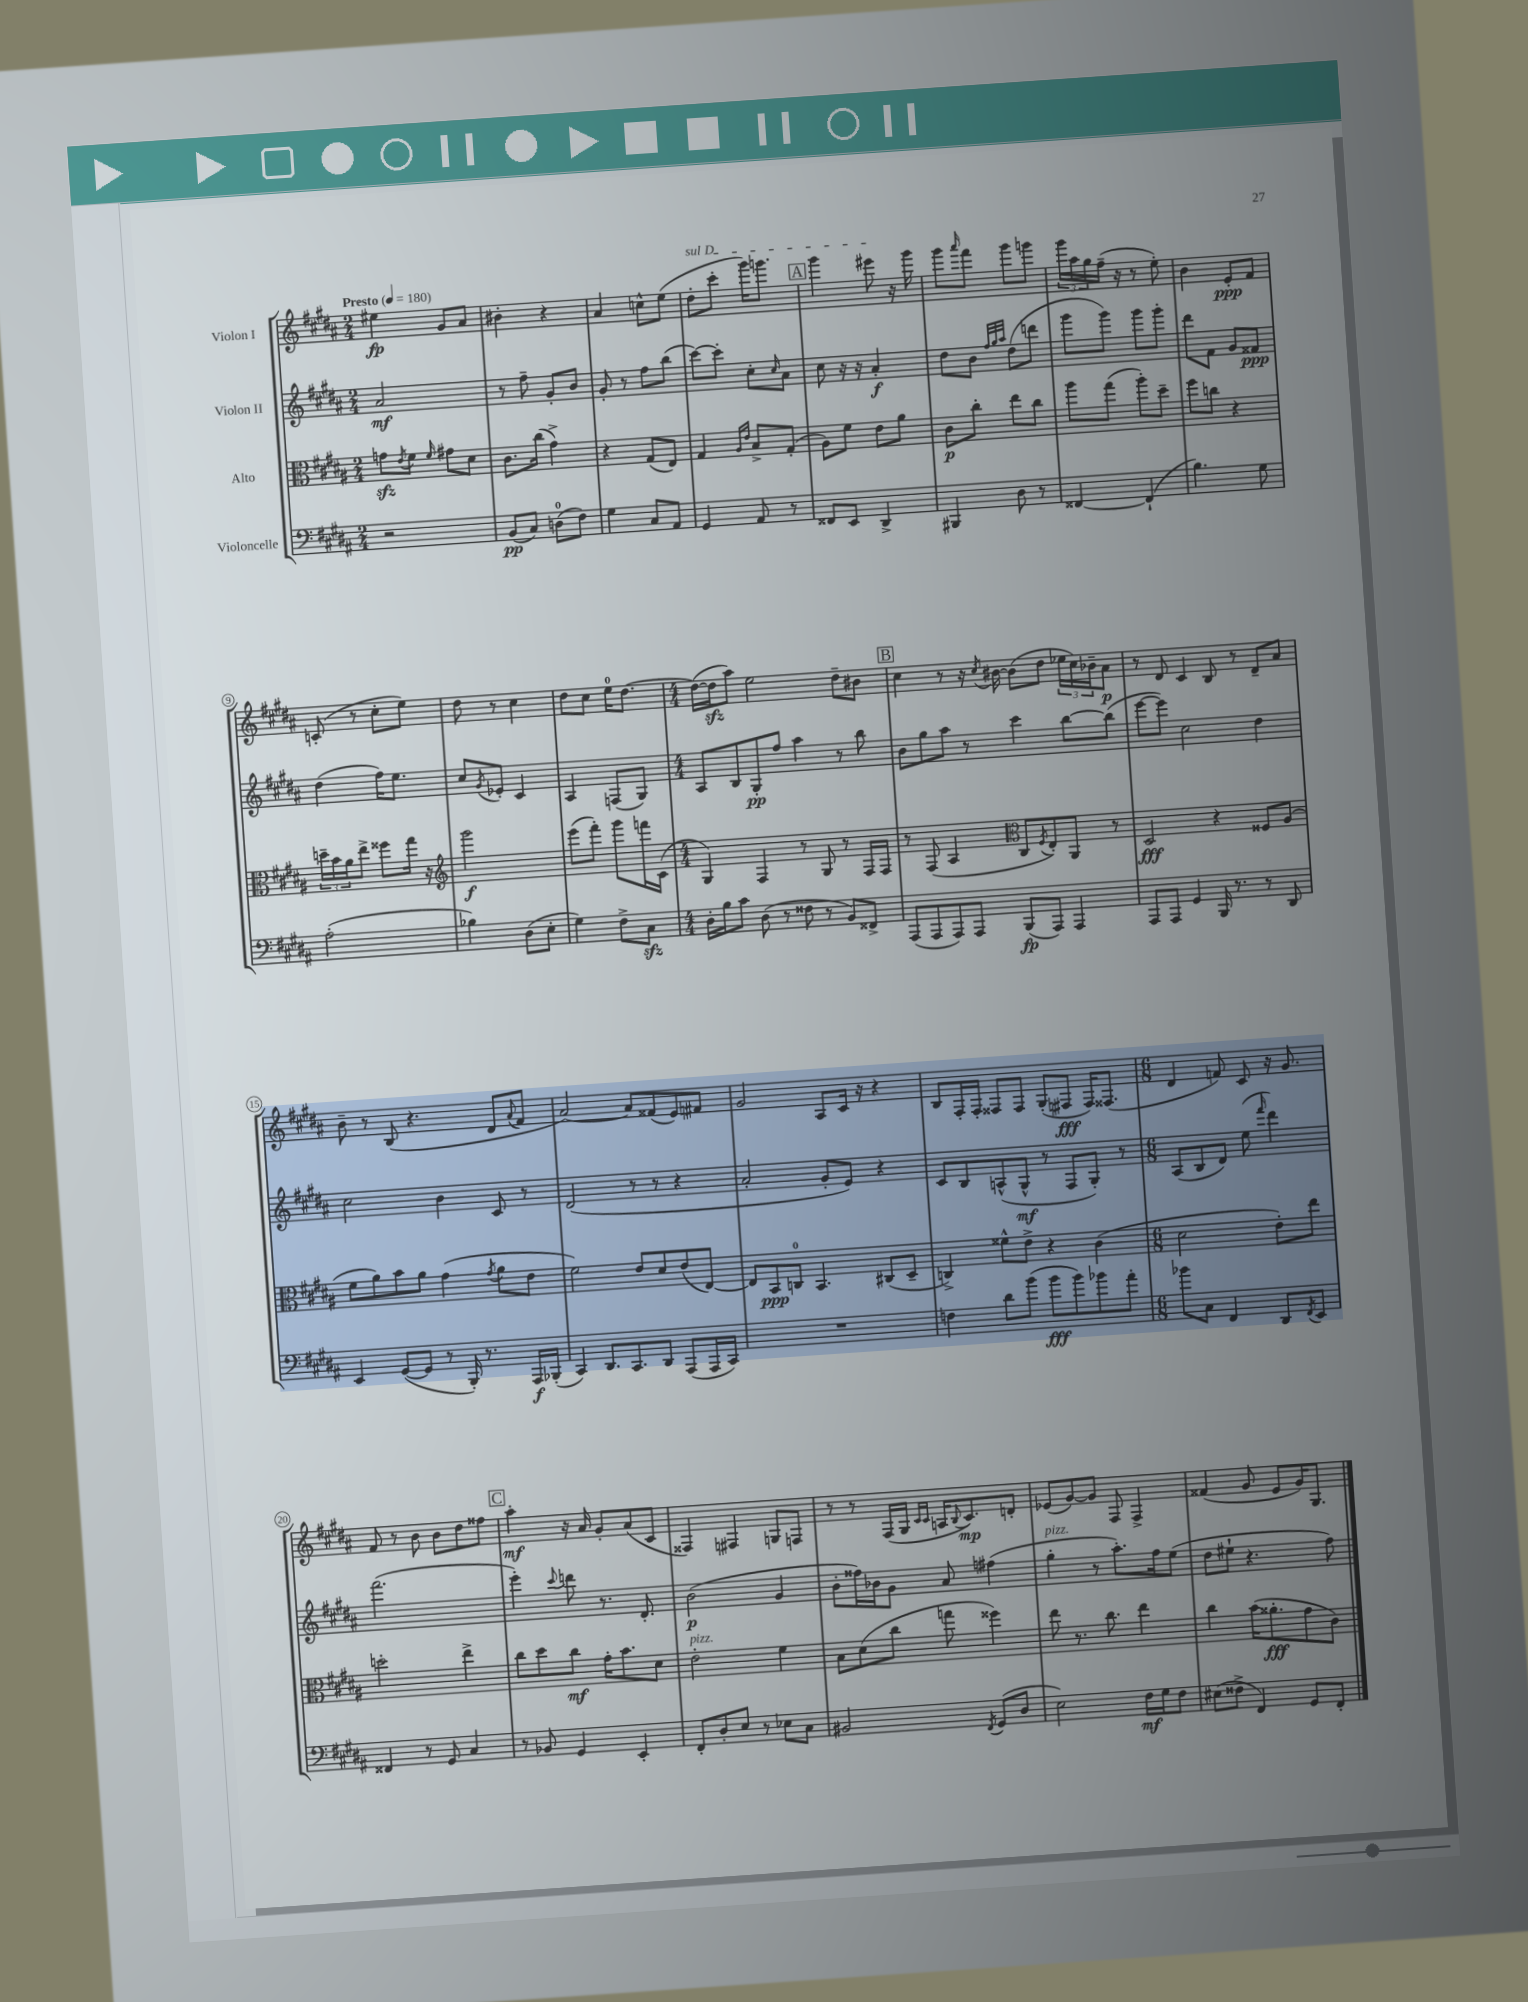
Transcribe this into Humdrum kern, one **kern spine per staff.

**kern	**kern	**kern	**kern
*staff4	*staff3	*staff2	*staff1
*clefF4	*clefC3	*clefG2	*clefG2
*k[f#c#g#d#a#]	*k[f#c#g#d#a#]	*k[f#c#g#d#a#]	*k[f#c#g#d#a#]
*M2/4	*M2/4	*M2/4	*M2/4
*MM180	*MM180	*MM180	*MM180
2r	8g	2a#	4ee#
.	8qe	.	.
.	8f#	.	.
.	16qqf#	.	.
.	8g#	.	8g#
.	8d#	.	8a#
=	=	=	=
(8BB	8.c#	8r	4b#'
8C#)	.	8ff#~	.
.	(16cc#	.	.
(8D	4g#^)	8g#'	4r
8F#)	.	8b	.
=	=	=	=
4G#	4r	8g#'	4a#
.	.	8r	.
8C#	(8G#	8ff#	8cc^^
8AA#	8E)	(8bb	(8ee
=	=	=	=
4GG#	4G#	[8ccc#)	8dd#'
.	.	8ccc#']	8ccc#'
.	16qqA#	.	.
.	16qqe	.	.
8AA#	8B^	8cc#'	16ggg#)
.	.	.	8.ggg
.	.	16qqcc#	.
8r	(8G#'	8a#	.
=	=	=	=
8FF##	8A#)	8cc#	4ggg#
8EE	8f#	16r	.
.	.	16r	.
4DD#^	8e	4a#'	8eee#
.	8a#	.	16r
.	.	.	16ggg#
=	=	=	=
4BBB#	8c#	8dd#	8ggg#
.	.	.	16qqaaa#
.	8cc#'	8b	8fff#
.	.	32qqff#	.
.	.	32qqgg#	.
.	.	32qqaa#	.
8D#	8ee	(8dd#	8ggg#
8r	8cc#	8ddd	8ggg
=	=	=	=
[4FF##	8aa#	8ggg#	24ggg#
.	.	.	24aa#
.	.	.	24gg#
.	(8gg#	8ggg#)	(16ff#~
.	.	.	16r
(4FF##`]	8aa#')	8ggg#	8r
.	8dd#~	8ggg#'	8ee')
=	=	=	=
4.B)	8ff#	8ddd#	4b
.	8cc	8f#	.
.	4r	8g#	8e'
8G#	.	8f##	8f#
=	=	=	=
(2A#'	24dd~	(4dd#	(8c'
.	24b	.	.
.	24a#	.	.
.	8ee^	.	8r
.	8ff##	16ff#)	8cc#'
.	.	8.ee	.
.	16gg#	.	8ee)
.	16r	.	.
=	=	=	=
*	*clefG2	*	*
4B-)	2ggg#	8cc#	8dd#
.	.	8qg#	.
.	.	8e-'	8r
(8D#	.	4c#	4cc#
8E'	.	.	.
=	=	=	=
4G#)	(8eee	4A#	8dd#
.	8fff#')	.	8cc#
8F#^	8ggg#	(8F	16ee
.	.	.	[8.dd#
8C#	16fff	8G#)	.
.	(16c#	.	.
=	=	=	=
*M4/4	*M4/4	*M4/4	*M4/4
16D#'	4G#)	8A#	(16dd#_
16B	.	.	16dd#]
8c#	.	8B	8aa#)
(8D#	4F#	8G#'	2ee
8r	.	8ff#	.
8F##	8r	4aa#	.
8r	8G#	.	.
8BB)	8r	8r	8dd#~
8FF##^	16F#	8bb	8b#
.	16F#	.	.
=	=	=	=
(8AAA#	8r	8b	4cc#
8AAA#	(8F#	8gg#	.
8AAA#)	4A#	8aa#	8r
8AAA#	.	8r	16r
.	.	.	8qcc#
.	.	.	[16b#
*	*clefC3	*	*
(8BBB	8C#	4ccc#	(8b#]
.	8qF#	.	.
8AAA#)	8E')	.	8dd#
4AAA#	8AA#	[8bb	24ee-
.	.	.	24cc#)
.	.	.	24b-~
.	8r	(8bb]	8a#
=	=	=	=
8AAA#	2D#	[8eee	8r
8AAA#	.	8eee])	8d#
4GG#	.	2cc#	4c#
16BBB	4r	.	8B
8.r	.	.	.
.	.	.	8r
8r	8F##	4dd#	8d#~
8DD#	(8A#	.	8a#
=	=	=	=
4EE	8f#	2cc#	8b~
.	8a#)	.	8r
([8GG#	8b	.	(8B
8GG#]	8a#	.	4.r
8r	(4g#	4b	.
16BBB')	.	.	.
8.r	.	.	.
.	8qg#	.	.
.	8a#	8c#	8d#
.	.	.	8qqa#
16AAA#	8e	8r	8f#
(16BBB-'	.	.	.
=	=	=	=
4CC#)	2f#)	(2d#	[2a#)
8.DD#	.	.	.
8.CC#	.	.	.
.	8e	8r	8a#]
8DD#	8d#	8r	(8f##
(8AAA#	(8e	4r	8e)
16AAA#	[8E)	.	8f#
16CC#)	.	.	.
=	=	=	=
1r	8E]	2a#'	2g#
.	8BB	.	.
.	8C	.	.
.	4.BB	.	.
.	.	8g#'	8A#
.	.	8e)	16c#
.	.	.	16r
.	(8C#	4r	4r
.	8D#~	.	.
=	=	=	=
4F	4C^)	8c#	8B
.	.	8B	16F#'
.	.	.	16F#'
8d#	8f##^^	(8A^^	8F##
(8b	8e^	8G#^^	8F##
8b	4r	8r	(8G#'
8b)	.	8F#	8F#
8b-	(4c#	8G#')	16F#)
.	.	.	(8.F##
8a#'	.	8r	.
=	=	=	=
*M6/8	*M6/8	*M6/8	*M6/8
8b-	2d#	(8A#	4d#
8C#	.	8B	.
4FF#	.	8d#)	8f)
.	.	(8ee	8c#
.	.	16qqfff#	.
8DD#	8e')	4ddd#)	16r
.	.	.	8.g#
8qFF#	.	.	.
8EE	8ee	.	.
=	=	=	=
4FF##	2dd'	(2.fff#	8f#
.	.	.	8r
8r	.	.	8b
8GG#	.	.	8b
4C#	4ee^	.	8dd#
.	.	.	8ff##
=	=	=	=
8r	8cc#	4eee')	4aa#'
8BB-	8dd#	.	.
.	.	8qqccc#	.
4GG#	8cc#	8ddd	16r
.	.	.	16a#
.	16g#'	8.r	8g#'
.	8.b	.	.
4EE'	.	.	(8a#
.	.	8.d#'	.
.	8d#	.	8c#
=	=	=	=
8FF#'	2e'	(2b	4F##)
8D#'	.	.	.
8E	.	.	4F#
8r	.	.	.
8E-	4f#	4g#	8G
8C#	.	.	8F
=	=	=	=
2BB#	8B	8b'	8r
.	(8d#	16ff##)	8r
.	.	16b-	.
.	8cc#	8g#	(16F#
.	.	.	16G#
.	.	.	16qqc#
.	.	.	16qqc#
.	8gg	8a#	16A
.	.	.	8qqB
.	.	.	8.c#)
8qFF#	.	.	.
(8GG#	4ff##)	(4ff#	.
8D#	.	.	8d'
=	=	=	=
2E)	8ee	4gg#'	(8e-
.	8.r	.	[8g#)
.	.	8r	8g#]
.	8.cc#	.	.
.	.	8.aa#')	8F#
16F#	4ee	.	4F#^
16G#	.	16ff#	.
8F#	.	(8ee	.
=	=	=	=
(8E#	4cc#	8dd#	(4f##
8F##^	.	8ee#`	.
4FF#)	(16b	4.r	8g#
.	8.a##'	.	.
.	.	.	8e
8GG#	8g#	.	16g#)
.	.	.	8.G#
8FF#'	8c#)	8ff#)	.
==	==	==	==
*-	*-	*-	*-
